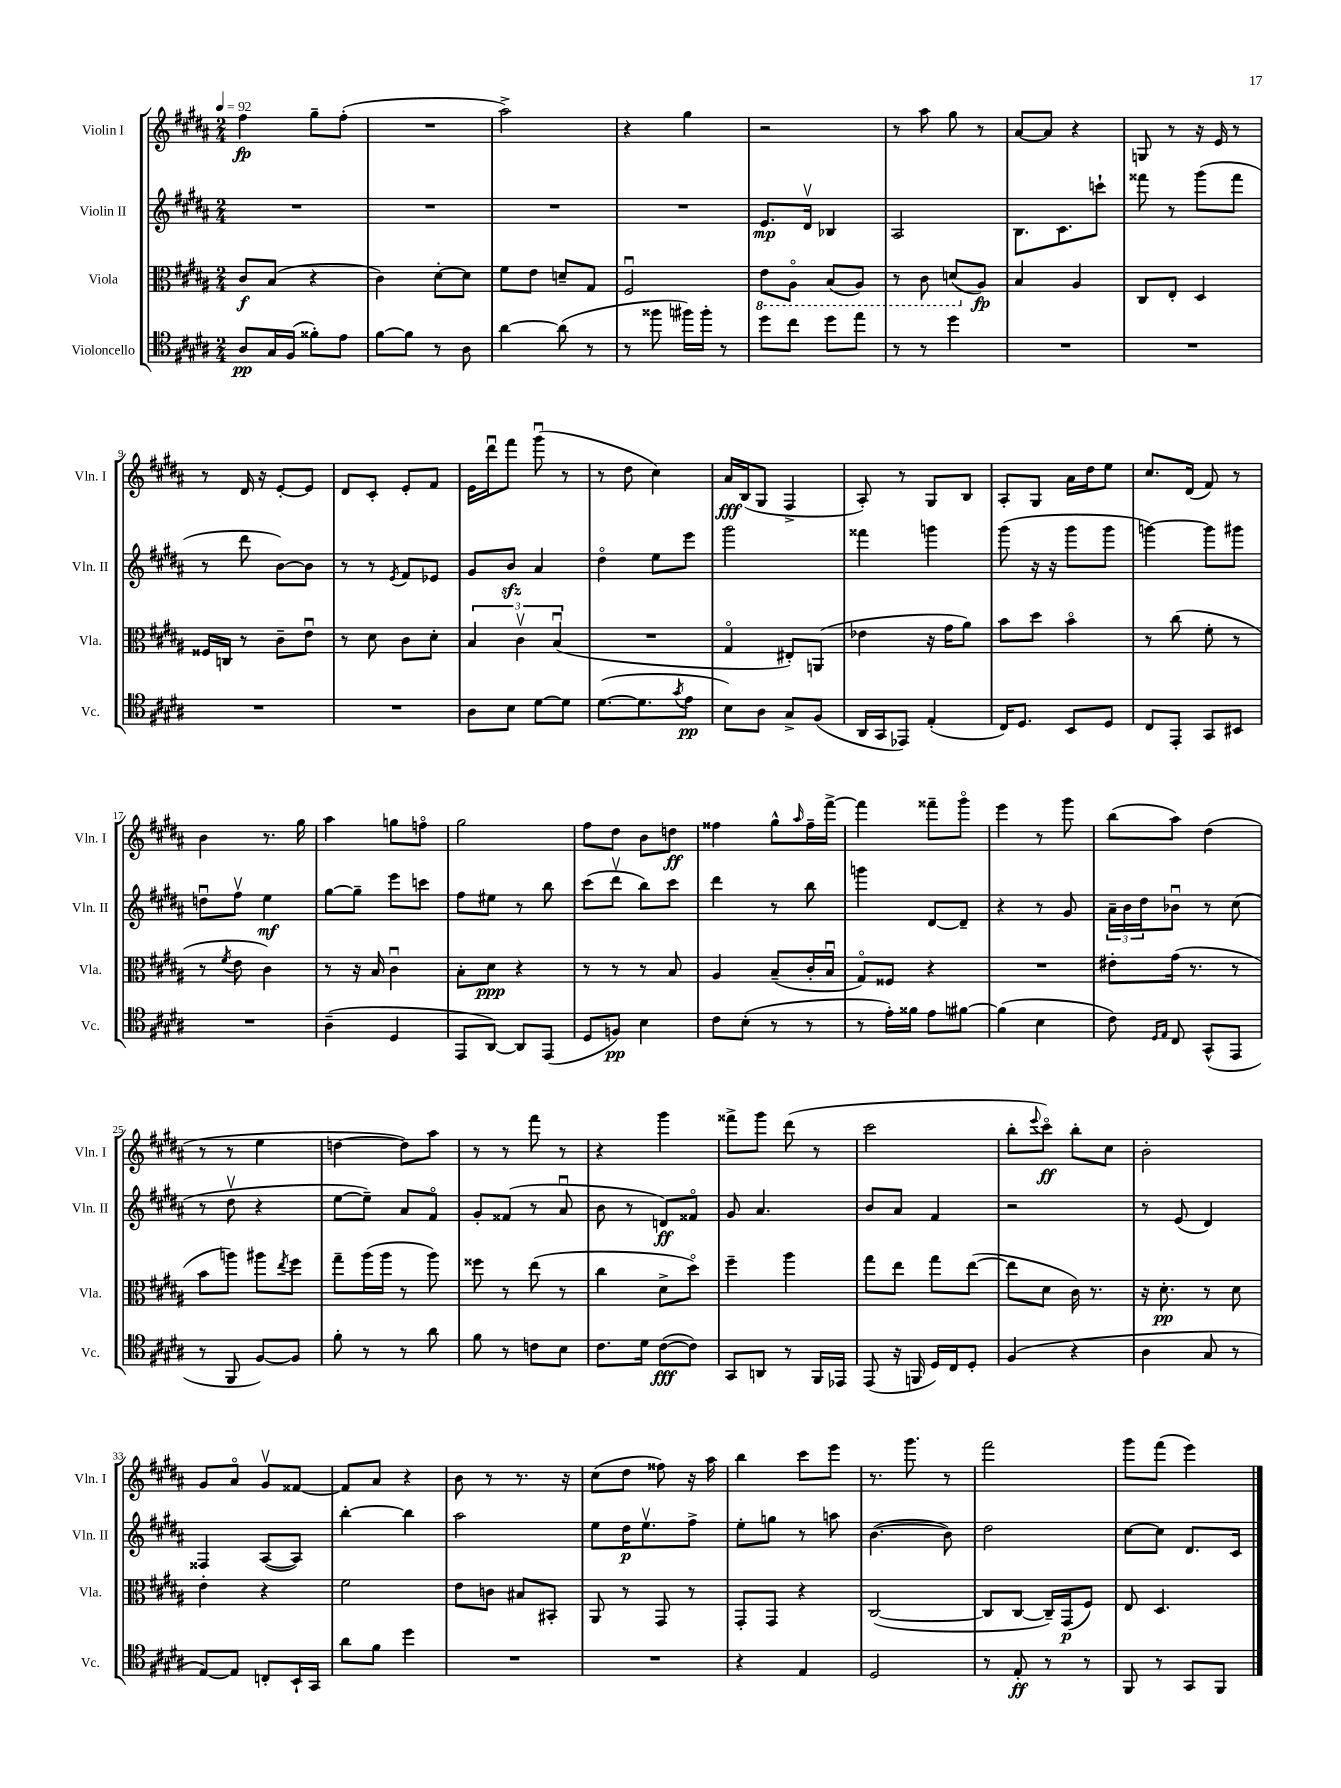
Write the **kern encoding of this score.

**kern	**dynam	**kern	**dynam	**kern	**dynam	**kern	**dynam
*part4	*part4	*part3	*part3	*part2	*part2	*part1	*part1
*staff4	*staff4	*staff3	*staff3	*staff2	*staff2	*staff1	*staff1
*I"Violoncello	*	*I"Viola	*	*I"Violin II	*	*I"Violin I	*
*I'Vc.	*	*I'Vla.	*	*I'Vln. II	*	*I'Vln. I	*
*clefC4	*	*clefC3	*	*clefG2	*	*clefG2	*
*k[f#c#g#d#a#]	*	*k[f#c#g#d#a#]	*	*k[f#c#g#d#a#]	*	*k[f#c#g#d#a#]	*
*M2/4	*	*M2/4	*	*M2/4	*	*M2/4	*
*MM92	*	*MM92	*	*MM92	*	*MM92	*
=1	=1	=1	=1	=1	=1	=1	=1
8A#/L	pp	8c#/L	f	2r	.	4ff#\	fp
16G#/L	.	(8B/J	.	.	.	.	.
(16F#/JJ	.	.	.	.	.	.	.
8f##X'\L)	.	4r	.	.	.	8gg#~\L	.
8e\J	.	.	.	.	.	(8ff#'\J	.
=2	=2	=2	=2	=2	=2	=2	=2
[8f#\L	.	4c#\)	.	2r	.	2r	.
8f#\J]	.	.	.	.	.	.	.
8r	.	[8d#'\L	.	.	.	.	.
8A#\	.	8d#\J]	.	.	.	.	.
=3	=3	=3	=3	=3	=3	=3	=3
[4a#\	.	8f#\L	.	2r	.	2aa#^\)	.
.	.	8e\J	.	.	.	.	.
(8a#\]	.	8dn~/L	.	.	.	.	.
8r	.	8G#/J	.	.	.	.	.
=4	=4	=4	=4	=4	=4	=4	=4
8r	.	2F#u/	.	2r	.	4r	.
8ff##X\	.	.	.	.	.	.	.
16ff#X\LL)	.	.	.	.	.	4gg#\	.
16ff#'\JJ	.	.	.	.	.	.	.
8r	.	.	.	.	.	.	.
=5	=5	=5	=5	=5	=5	=5	=5
*	*	*8ba	*	*	*	*	*
8dd#\L	.	8E\L	.	8.e/L	mp	2r	.
8cc#\J	.	8AA#\J	.	.	.	.	.
.	.	.	.	16d#v/Jk	.	.	.
8dd#\L	.	(8BB/L	.	4B-X/	.	.	.
8ee\J	.	8AA#/J)	.	.	.	.	.
=6	=6	=6	=6	=6	=6	=6	=6
8r	.	8r	.	2A#/	.	8r	.
8r	.	8C#\	.	.	.	8aa#\	.
4dd#\	.	(8Dn/L	.	.	.	8gg#\	.
*	*	*X8ba	*	*	*	*	*
.	.	8A#/J)	fp	.	.	8r	.
=7	=7	=7	=7	=7	=7	=7	=7
2r	.	4B/	.	8.B\L	.	[8a#/L	.
.	.	.	.	.	.	8a#/J]	.
.	.	.	.	8.c#\	.	.	.
.	.	4A#/	.	.	.	4r	.
.	.	.	.	8cccn`\J	.	.	.
=8	=8	=8	=8	=8	=8	=8	=8
2r	.	8C#/L	.	8fff##X\	.	8Gn/	.
.	.	8E'/J	.	8r	.	8r	.
.	.	4D#/	.	(8ggg#\L	.	16r	.
.	.	.	.	.	.	16e/	.
.	.	.	.	8fff##\J	.	8r	.
!!LO:LB:g=z
=9	=9	=9	=9	=9	=9	=9	=9
2r	.	16F##X/LL	.	8r	.	8r	.
.	.	16Cn/JJ	.	.	.	.	.
.	.	8r	.	8ddd#\	.	16d#/	.
.	.	.	.	.	.	16r	.
.	.	8c#~\L	.	[8b\L)	.	[8e'/L	.
.	.	8eu\J	.	8b\J]	.	8e/J]	.
=10	=10	=10	=10	=10	=10	=10	=10
2r	.	8r	.	8r	.	8d#/L	.
.	.	8d#\	.	8r	.	8c#'/J	.
.	.	.	.	8qe/	.	.	.
.	.	8c#\L	.	8f#/L	.	8e'/L	.
.	.	8d#'\J	.	8e-X/J	.	8f#/J	.
=11	=11	=11	=11	=11	=11	=11	=11
8A#\L	.	6B/	.	8g#/L	.	16e\LL	.
.	.	.	.	.	.	16ddd#u\J	.
8B\J	.	.	.	8bzz/J	.	8fff#\J	.
.	.	6c#v\	.	.	.	.	.
[8d#\L	.	.	.	4a#/	.	(8ggg#u\	.
.	.	(6Bu/	.	.	.	.	.
8d#\J]	.	.	.	.	.	8r	.
=12	=12	=12	=12	=12	=12	=12	=12
([8.d#\L	.	2r	.	4dd#\	.	8r	.
.	.	.	.	.	.	8dd#\	.
8.d#\]	.	.	.	.	.	.	.
.	.	.	.	8ee\L	.	4cc#\)	.
8qg#/	.	.	.	.	.	.	.
8e\J	pp	.	.	8eee\J	.	.	.
=13	=13	=13	=13	=13	=13	=13	=13
8B\L)	.	4G#/	.	2ggg#\	.	16a#/LL	fff
.	.	.	.	.	.	(16B/J	.
8A#\J	.	.	.	.	.	8G#/J	.
8G#^/L	.	8E#X'/L)	.	.	.	4F#^/	.
(8F#/J	.	(8AAn/J	.	.	.	.	.
=14	=14	=14	=14	=14	=14	=14	=14
16AA#/LL	.	4e-X\	.	4fff##X\	.	8A#'/)	.
16GG#/J	.	.	.	.	.	.	.
8EE-X/J)	.	.	.	.	.	8r	.
(4E'/	.	16r	.	4gggn\	.	8G#/L	.
.	.	16g#\KL	.	.	.	.	.
.	.	8a#\J)	.	.	.	8B/J	.
=15	=15	=15	=15	=15	=15	=15	=15
16C#/KL)	.	8b\L	.	(8ggg#\	.	8A#'/L	.
8.D#/J	.	.	.	.	.	.	.
.	.	8dd#\J	.	16r	.	8G#/J	.
.	.	.	.	16r	.	.	.
8BB/L	.	4b\	.	8ggg#\L	.	16a#\LL	.
.	.	.	.	.	.	16dd#\J	.
8D#/J	.	.	.	8ggg#\J	.	8ee\J	.
=16	=16	=16	=16	=16	=16	=16	=16
8C#/L	.	8r	.	[4gggn\)	.	8.cc#/L	.
8EE'/J	.	(8cc#\	.	.	.	.	.
.	.	.	.	.	.	(16d#/Jk	.
8GG#/L	.	8f#'\	.	8ggg\L]	.	8f#/)	.
8BB#X/J	.	8r	.	8ggg#X\J	.	8r	.
!!LO:LB:g=z
=17	=17	=17	=17	=17	=17	=17	=17
2r	.	8r	.	8ddnu\L	.	4b\	.
.	.	8qf#/	.	.	.	.	.
.	.	8e\	.	8ff#v\J	.	.	.
.	.	4c#\)	.	4ee\	mf	8.r	.
.	.	.	.	.	.	16gg#\	.
=18	=18	=18	=18	=18	=18	=18	=18
(4A#~\	.	8r	.	[8gg#\L	.	4aa#\	.
.	.	16r	.	8gg#~\J]	.	.	.
.	.	16B/	.	.	.	.	.
4D#/	.	4c#u\	.	8eee\L	.	8ggn\L	.
.	.	.	.	8cccn\J	.	8ffn\J	.
=19	=19	=19	=19	=19	=19	=19	=19
8EE/L	.	8B'\L	.	8ff#\L	.	2gg#\	.
[8AA#/J)	.	8d#\J	ppp	8ee#X\J	.	.	.
8AA#/L]	.	4r	.	8r	.	.	.
(8EE/J	.	.	.	8bb\	.	.	.
=20	=20	=20	=20	=20	=20	=20	=20
8D#/L	.	8r	.	(8ccc#\L	.	8ff#\L	.
8Fn/J)	pp	8r	.	8ddd#v\J	.	8dd#\J	.
4B\	.	8r	.	8bb\L)	.	8b\L	.
.	.	8B/	.	8ccc#\J	.	8ddn\J	ff
=21	=21	=21	=21	=21	=21	=21	=21
8c#\L	.	4A#/	.	4ddd#\	.	4ff##X\	.
(8B'\J	.	.	.	.	.	.	.
8r	.	(8B~/L	.	8r	.	8gg#^^\L	.
.	.	.	.	.	.	16qqaa#/	.
8r	.	16c#'/L	.	8bb\	.	16ff##~\L	.
.	.	16Bu/JJ	.	.	.	[16fff#^\JJ	.
=22	=22	=22	=22	=22	=22	=22	=22
8r	.	8G#/L)	.	4gggn\	.	4fff#\]	.
16e'\LL)	.	8F##X/J	.	.	.	.	.
16f##X\JJ	.	.	.	.	.	.	.
8e\L	.	4r	.	[8d#/L	.	8fff##X~\L	.
[8f#X\J	.	.	.	8d#~/J]	.	8ggg#\J	.
=23	=23	=23	=23	=23	=23	=23	=23
(4f#\]	.	2r	.	4r	.	4eee\	.
4B\	.	.	.	8r	.	8r	.
.	.	.	.	8g#/	.	8ggg#\	.
=24	=24	=24	=24	=24	=24	=24	=24
8c#\)	.	8e#X'\L	.	24a#~\LL	.	(8bb\L	.
.	.	.	.	24b\	.	.	.
.	.	.	.	24dd#\J	.	.	.
16qqD#/LL	.	.	.	.	.	.	.
16qqE/JJ	.	.	.	.	.	.	.
8C#/	.	(16g#\Jk	.	8b-Xu\J	.	8aa#\J)	.
.	.	8.r	.	.	.	.	.
(8GG#^^/L	.	.	.	8r	.	(4dd#\	.
8EE/J	.	8r	.	(8cc#\	.	.	.
!!LO:LB:g=z
=25	=25	=25	=25	=25	=25	=25	=25
8r	.	8b\L	.	8r	.	8r	.
8FF#/	.	8aan\J)	.	8dd#v\	.	8r	.
[8F#/L)	.	8aa#X\L	.	4r	.	4ee\	.
.	.	8qee/	.	.	.	.	.
8F#/J]	.	8ff#\J	.	.	.	.	.
=26	=26	=26	=26	=26	=26	=26	=26
8f#'\	.	8gg#~\L	.	[8ee\L	.	[4ddn\	.
8r	.	(16aa#\L	.	8ee~\J])	.	.	.
.	.	16aa#\JJ	.	.	.	.	.
8r	.	8r	.	8a#/L	.	8dd\L])	.
8a#\	.	8aa#\)	.	8f#/J	.	8aa#\J	.
=27	=27	=27	=27	=27	=27	=27	=27
8f#\	.	8ff##X\	.	8g#'/L	.	8r	.
8r	.	8r	.	(8f##X/J	.	8r	.
8cn\L	.	(8ee\	.	8r	.	8fff#\	.
8B\J	.	8r	.	8a#u/	.	8r	.
=28	=28	=28	=28	=28	=28	=28	=28
8.c#\L	.	4cc#\	.	8b\	.	4r	.
.	.	.	.	8r	.	.	.
16d#\Jk	.	.	.	.	.	.	.
([8c#\L	fff	8d#^\L	.	8dn/L)	ff	4ggg#\	.
8c#\J])	.	8dd#\J)	.	8f##X/J	.	.	.
=29	=29	=29	=29	=29	=29	=29	=29
8GG#/L	.	4ff#~\	.	8g#/	.	8fff##X^\L	.
8AAn/J	.	.	.	4.a#/	.	8ggg#\J	.
8r	.	4aa#\	.	.	.	(8ddd#\	.
16FF#/LL	.	.	.	.	.	8r	.
16EE-X/JJ	.	.	.	.	.	.	.
=30	=30	=30	=30	=30	=30	=30	=30
(8EE/	.	8gg#\L	.	8b/L	.	2ccc#\	.
16r	.	8ee\J	.	8a#/J	.	.	.
16FFn/	.	.	.	.	.	.	.
16D#/LL)	.	8gg#\L	.	4f#/	.	.	.
16C#/J	.	.	.	.	.	.	.
8D#'/J	.	([8ee\J	.	.	.	.	.
=31	=31	=31	=31	=31	=31	=31	=31
(4F#/	.	8ee\L]	.	2r	.	8bb'\L	.
.	.	.	.	.	.	8qqeee/	.
.	.	8d#\J	.	.	.	8ccc#\J)	ff
4r	.	16c#\)	.	.	.	8bb'\L	.
.	.	8.r	.	.	.	.	.
.	.	.	.	.	.	8cc#\J	.
=32	=32	=32	=32	=32	=32	=32	=32
4A#\	.	16r	.	8r	.	2b'\	.
.	.	8.d#'\	pp	.	.	.	.
.	.	.	.	(8e/	.	.	.
8G#/	.	8r	.	4d#/)	.	.	.
8r	.	8d#\	.	.	.	.	.
!!LO:LB:g=z
=33	=33	=33	=33	=33	=33	=33	=33
[8E/L)	.	4e'\	.	4F##X/	.	8g#/L	.
8E/J]	.	.	.	.	.	8a#/J	.
8Cn'/L	.	4r	.	([8A#/L	.	8g#v/L	.
16BB`/L	.	.	.	8A#/J])	.	[8f##X/J	.
16GG#/JJ	.	.	.	.	.	.	.
=34	=34	=34	=34	=34	=34	=34	=34
8a#\L	.	2f#\	.	[4bb'\	.	8f##/L]	.
8f#\J	.	.	.	.	.	8a#/J	.
4dd#\	.	.	.	4bb\]	.	4r	.
=35	=35	=35	=35	=35	=35	=35	=35
2r	.	8e\L	.	2aa#\	.	8b\	.
.	.	8cn\J	.	.	.	8r	.
.	.	8B#X/L	.	.	.	8.r	.
.	.	8BB#X'/J	.	.	.	.	.
.	.	.	.	.	.	16r	.
=36	=36	=36	=36	=36	=36	=36	=36
2r	.	8AA#/	.	8ee\L	.	(8cc#\L	.
.	.	8r	.	16dd#\K	p	8dd#\J	.
.	.	.	.	8.eev\	.	.	.
.	.	8GG#/	.	.	.	8ff##X\)	.
.	.	8r	.	8ff#^\J	.	16r	.
.	.	.	.	.	.	16aa#\	.
=37	=37	=37	=37	=37	=37	=37	=37
4r	.	8GG#'/L	.	8ee'\L	.	4bb\	.
.	.	8GG#/J	.	8ggn\J	.	.	.
4E/	.	4r	.	8r	.	8ccc#\L	.
.	.	.	.	8aan\	.	8eee\J	.
=38	=38	=38	=38	=38	=38	=38	=38
2D#/	.	([2C#/	.	([4.b\	.	8.r	.
.	.	.	.	.	.	8.ggg#\	.
.	.	.	.	8b\])	.	8r	.
=39	=39	=39	=39	=39	=39	=39	=39
8r	.	8C#/L]	.	2dd#\	.	2fff#\	.
8E'/	ff	[8C#/J	.	.	.	.	.
8r	.	16C#~/LL])	.	.	.	.	.
.	.	(16GG#/J	p	.	.	.	.
8r	.	8F#/J)	.	.	.	.	.
=40	=40	=40	=40	=40	=40	=40	=40
8FF#/	.	8E/	.	[8cc#\L	.	8ggg#\L	.
8r	.	4.D#/	.	8cc#\J]	.	(8fff#\J	.
8GG#/L	.	.	.	8.d#/L	.	4eee\)	.
8FF#/J	.	.	.	.	.	.	.
.	.	.	.	16c#/Jk	.	.	.
==	==	==	==	==	==	==	==
*-	*-	*-	*-	*-	*-	*-	*-
